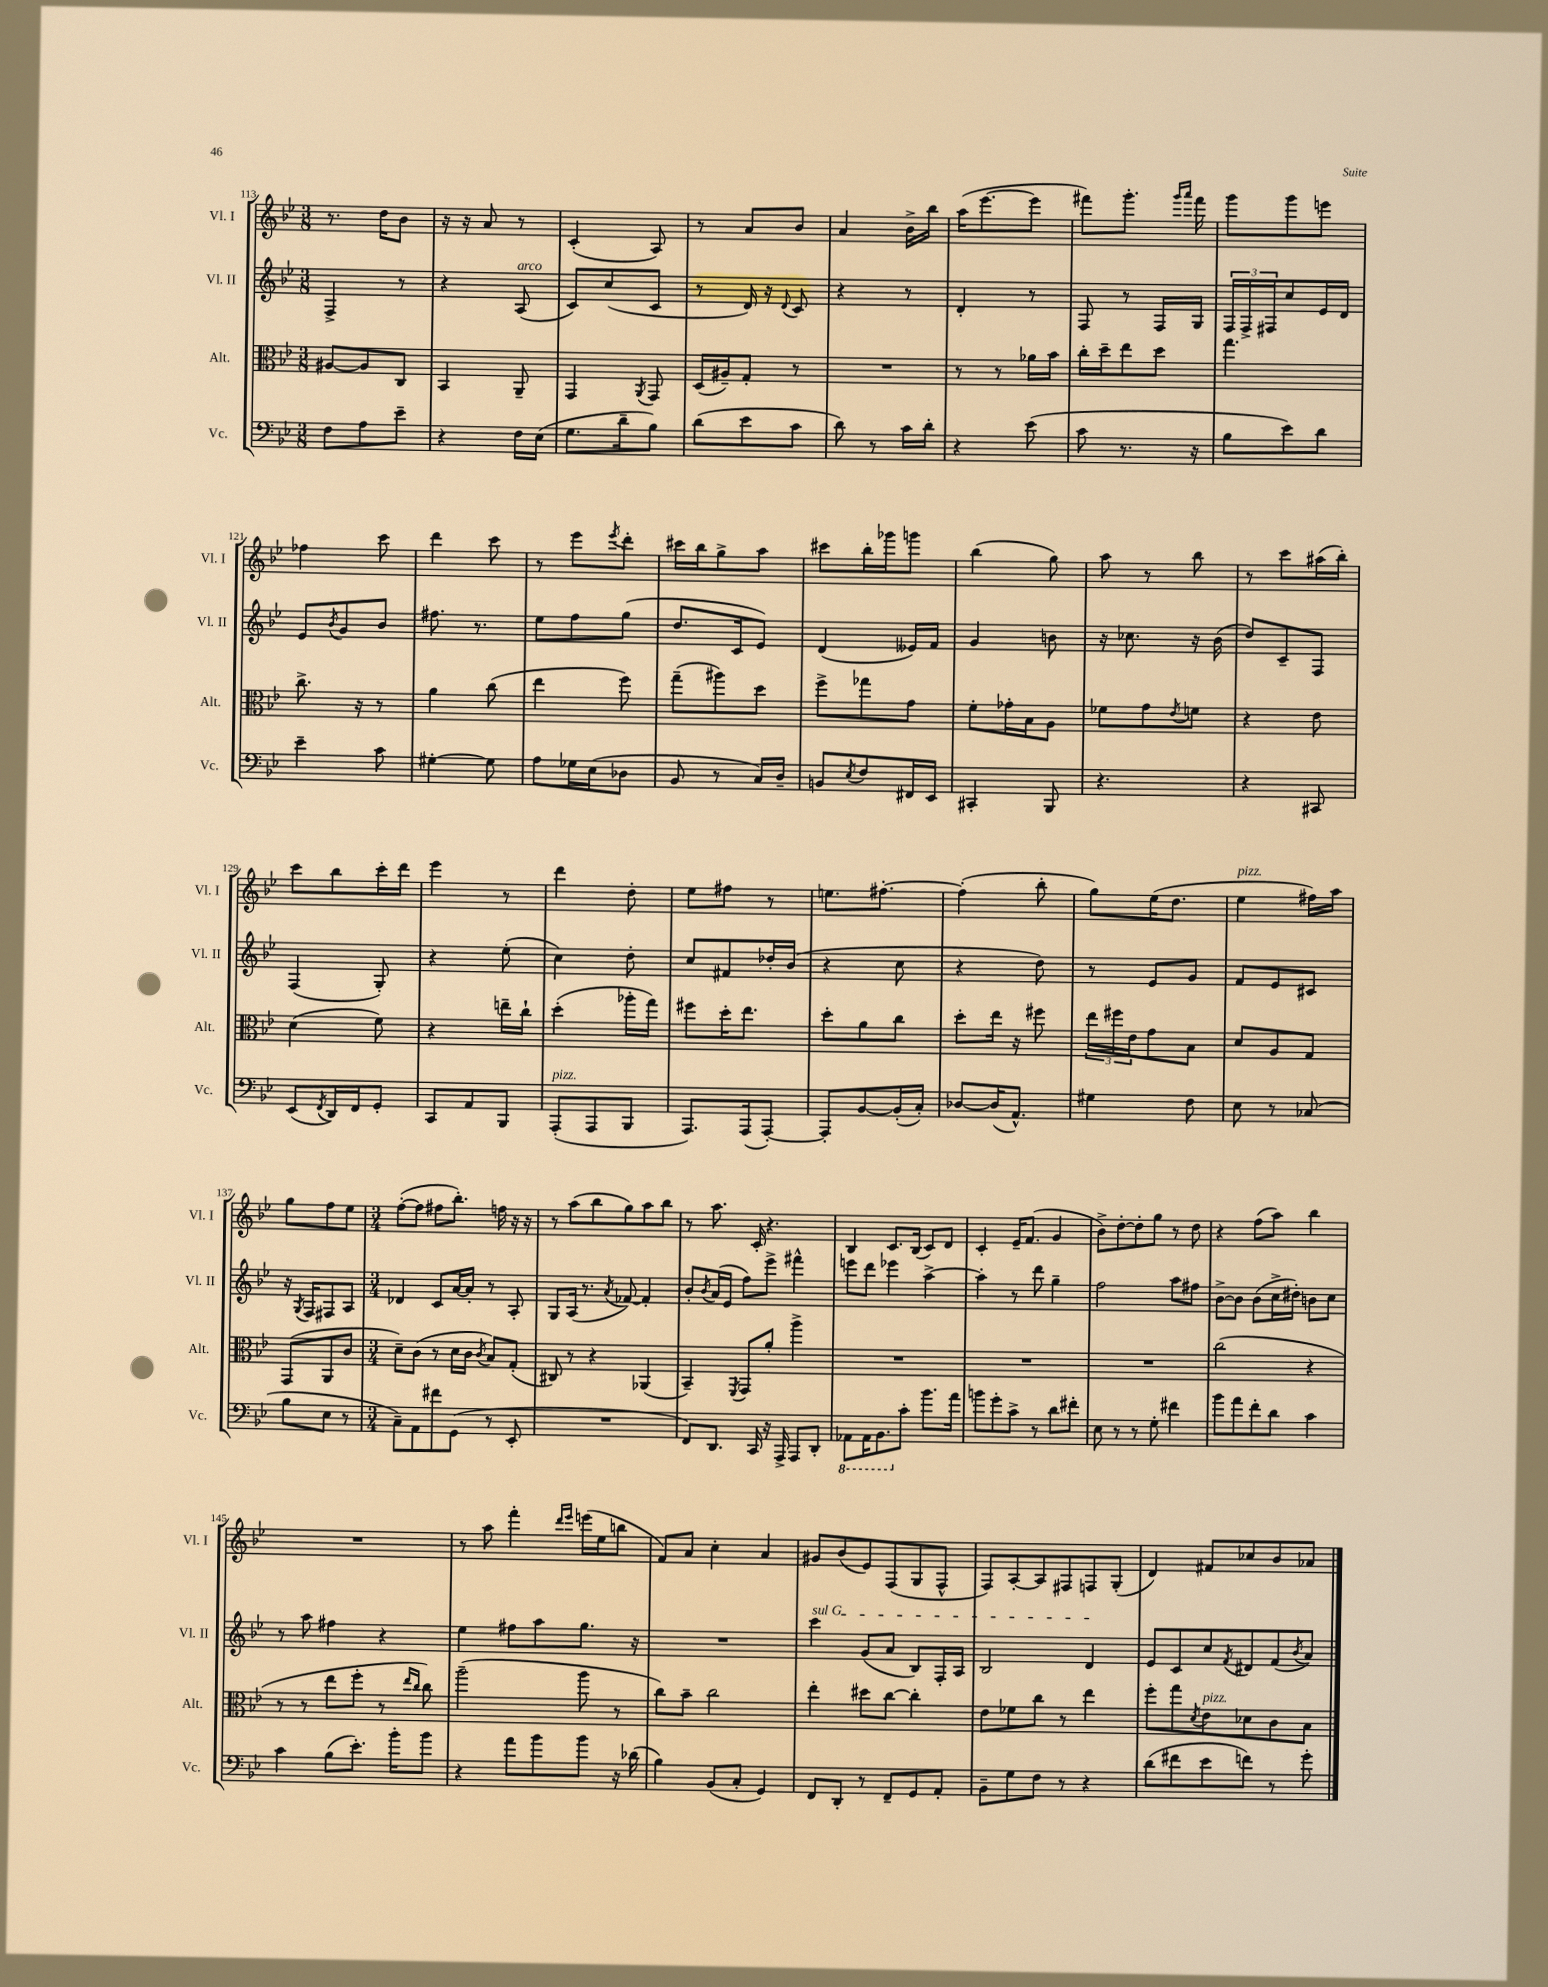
<<
\new StaffGroup <<
\new Staff = "s0" \with { instrumentName = "Vl. I" shortInstrumentName = "Vl. I" } {
    \clef treble \key bes \major \numericTimeSignature \time 3/8
    r8. d''16 bes'8 |
    r16 r16 a'8 r8 |
    c'4-.( a8) |
    r8 a'8 bes'8 |
    a'4 bes'16-> bes''16 |
    a''16( ees'''8.~ ees'''8 |
    fis'''8) g'''8.-. \grace { g'''16 a'''16 } fis'''16 |
    g'''8 g'''8 e'''8 |
    fes''4 c'''8 |
    d'''4 c'''8 |
    r8 ees'''8 \acciaccatura { ees'''8 } d'''8-. |
    cis'''16 bes''16 g''8-> a''8 |
    cis'''8 bes''16-. ges'''16 g'''8 |
    bes''4( g''8) |
    a''8 r8 bes''8 |
    r8 c'''8 ais''16( bes''16-.) |
    c'''8 bes''8 c'''16-. d'''16 |
    ees'''4 r8 |
    d'''4 d''8-. |
    ees''8 fis''8 r8 |
    e''8. fis''8.~-. |
    fis''4-.( bes''8-. |
    g''8) ees''16( d''8. |
    ees''4^\markup { \italic "pizz." } fis''16) a''16 |
    g''8 f''8 ees''8 |
    \numericTimeSignature \time 3/4 f''8~-.( f''8 fis''8 bes''8.-.) f''16 r16 r16 |
    r8 a''8( bes''8 g''8) a''8 bes''8 |
    r8 a''8. c'16-. r4. |
    bes4 c'8. bes16( c'8) d'8 |
    c'4-. ees'16-- f'8.( g'4 |
    bes'8->) d''8~-. d''8-. g''8 r8 d''8 |
    r4 f''8( a''8) bes''4 |
    R2. |
    r8 a''8 f'''4-. \grace { d'''16 ees'''16 } e'''16( ees''16 b''8 |
    f'8) a'8 c''4-. a'4 |
    gis'8 bes'8( ees'8) f8( g8 f8-^ |
    f8) a8~-. a8 fis8 f8 g8-.( |
    d'4) fis'8 ces''8 bes'8 aes'8 \bar "|." |
}
\new Staff = "s1" \with { instrumentName = "Vl. II" shortInstrumentName = "Vl. II" } {
    \clef treble \key bes \major \numericTimeSignature \time 3/8
    f4-> r8 |
    r4 a8^\markup { \italic "arco" }( |
    c'8) c''8( c'8 |
    r8 d'16) r16 \appoggiatura { d'8 } c'8 |
    r4 r8 |
    d'4-. r8 |
    f8 r8 f16 g16 |
    \tuplet 3/2 { f16 f16-> fis16 } c''8 ees'16 d'16 |
    ees'8 \acciaccatura { bes'8 } g'8 bes'8 |
    fis''8. r8. |
    ees''8 f''8 g''8( |
    d''8. c'16 ees'8) |
    d'4( eeses'16) f'16 |
    g'4 b'8 |
    r16 ces''8. r16 bes'16( |
    d''8) c'8-- f8 |
    f4( g8-.) |
    r4 ees''8-.( |
    c''4) d''8-. |
    c''8 fis'8 des''16-. bes'16( |
    r4 c''8 |
    r4 d''8) |
    r8 ees'8 g'8 |
    f'8 ees'8 cis'8 |
    r16 \acciaccatura { g8 } f16 fis8 a8 |
    \numericTimeSignature \time 3/4 des'4 c'8 a'16~ a'16-. r8 a8-. |
    g8 a16( r8. \acciaccatura { a'8 } fes'8~) fes'4-. |
    bes'8-. \acciaccatura { bes'8 } a'16( ees'16 f''8) ees'''8-> fis'''4-^ |
    e'''8 d'''8 ees'''4 a''4~-> |
    a''4-. r8 d'''8 g''4-- |
    f''2 a''8 fis''8 |
    bes'8~-> bes'8 bes'8( c''16-> dis''16-.) b'8 c''8 |
    r8 a''8 fis''4 r4 |
    ees''4 fis''8 a''8 g''8. r16 |
    R2. |
    \once \override TextSpanner.bound-details.left.text = \markup { \italic "sul G" } c'''4\startTextSpan g'8( a'8 bes8) f16-. a16 |
    bes2 d'4\stopTextSpan |
    ees'8 c'8 c''8 \acciaccatura { f'8 } dis'8 f'8( \acciaccatura { bes'8 } a'8) \bar "|." |
}
\new Staff = "s2" \with { instrumentName = "Alt." shortInstrumentName = "Alt." } {
    \clef alto \key bes \major \numericTimeSignature \time 3/8
    ais8~ ais8 c8 |
    bes,4 a,8-- |
    g,4 \acciaccatura { a,8 } g,8 |
    d16( ais16--) g8-. r8 |
    R4. |
    r8 r8 aes'16 bes'16 |
    c''16-. d''16-- ees''8 d''8 |
    g''4. |
    c''8.-> r16 r8 |
    a'4 c''8( |
    ees''4 f''8) |
    g''8--( ais''8) d''8 |
    f''8-> ges''8 g'8 |
    f'8-. ges'16-. bes16 a8 |
    fes'8 g'8 \acciaccatura { ees'8 } f'8 |
    r4 ees'8 |
    d'4( f'8) |
    r4 e''16-- c''16-! |
    d''4-.( aes''16-. g''16) |
    fis''8 d''16-. ees''8. |
    d''8-. a'8 c''8 |
    d''8-. ees''16 r16 fis''8 |
    \tuplet 3/2 { ees''16 fis''16 ees'16 } g'8 bes8 |
    d'8 a8 g8 |
    g,8( a,8 c'8 |
    \numericTimeSignature \time 3/4 d'8--) c'8( r8 d'16 c'16 \acciaccatura { c'8 } bes8) g8-.( |
    cis8) r8 r4 aes,4( |
    bes,4--) \acciaccatura { f,8 } g,8 a'8-. a''4-> |
    R2. |
    R2. |
    R2. |
    c''2( r4 |
    r8 r8 ees''8 f''8-. r8 \grace { ees''16 c''16 } c''8) |
    a''2--( a''8 r8 |
    c''8) bes'8-- c''2 |
    ees''4-. dis''8 c''8~ c''4-. |
    ees'8 fes'8 c''8 r8 ees''4 |
    f''8-. g''8 \acciaccatura { d'8 } ees'8^\markup { \italic "pizz." } des'8 c'8 bes8 \bar "|." |
}
\new Staff = "s3" \with { instrumentName = "Vc." shortInstrumentName = "Vc." } {
    \clef bass \key bes \major \numericTimeSignature \time 3/8
    f8 a8 ees'8-- |
    r4 f16 ees16( |
    g8. d'16-- bes8) |
    d'8( ees'8 c'8 |
    d'8) r8 c'16 d'16-. |
    r4 ees'8( |
    c'8 r8. r16 |
    bes8 ees'8) d'8 |
    ees'4-- c'8 |
    gis4~-. gis8 |
    a8 ges16 ees16( des8 |
    bes,8 r8 c16) d16-- |
    b,8 \acciaccatura { ees8 } f8 fis,16 ees,16 |
    cis,4-. bes,,8 |
    r4. |
    r4 cis,8 |
    ees,8( \acciaccatura { f,8 } d,16) f,16 g,8-. |
    c,8 a,8 bes,,8 |
    a,,8-.^\markup { \italic "pizz." }( a,,8 bes,,8 |
    a,,8.) a,,16( a,,8~-.) |
    a,,8-. bes,8~ bes,16-.( c16-.) |
    des8~ des16( a,8.-^) |
    gis4 f8 |
    ees8 r8 ces8( |
    bes8 ees8 r8 |
    \numericTimeSignature \time 3/4 c8--) a,8 fis'8 g,8( r8 ees,8-. |
    R2. |
    f,8) d,8. c,16 r16 a,,16-> a,,8 d,8-. |
    \ottava #-1 aes,,8 aes,,16 bes,,8. \ottava #0 c'8-. bes'8. a'16 |
    b'8 g'8-. c'8-> r8 d'8 fis'8-. |
    ees8 r8 r8 g8-. fis'4 |
    bes'8 a'8 f'8-. d'8 c'4 |
    c'4 bes8( ees'8.-.) bes'16-. bes'8 |
    r4 a'8 bes'8 bes'8 r16 des'16( |
    bes4) bes,8( c8-. g,4) |
    f,8 d,8-. r8 f,8-- g,8 a,8-. |
    bes,8-- g8 f8 r8 r4 |
    d'8( fis'8 ees'8 f'8) r8 g'8-. \bar "|." |
}
>>
>>
\layout { \context { \Score currentBarNumber = #113 } }
